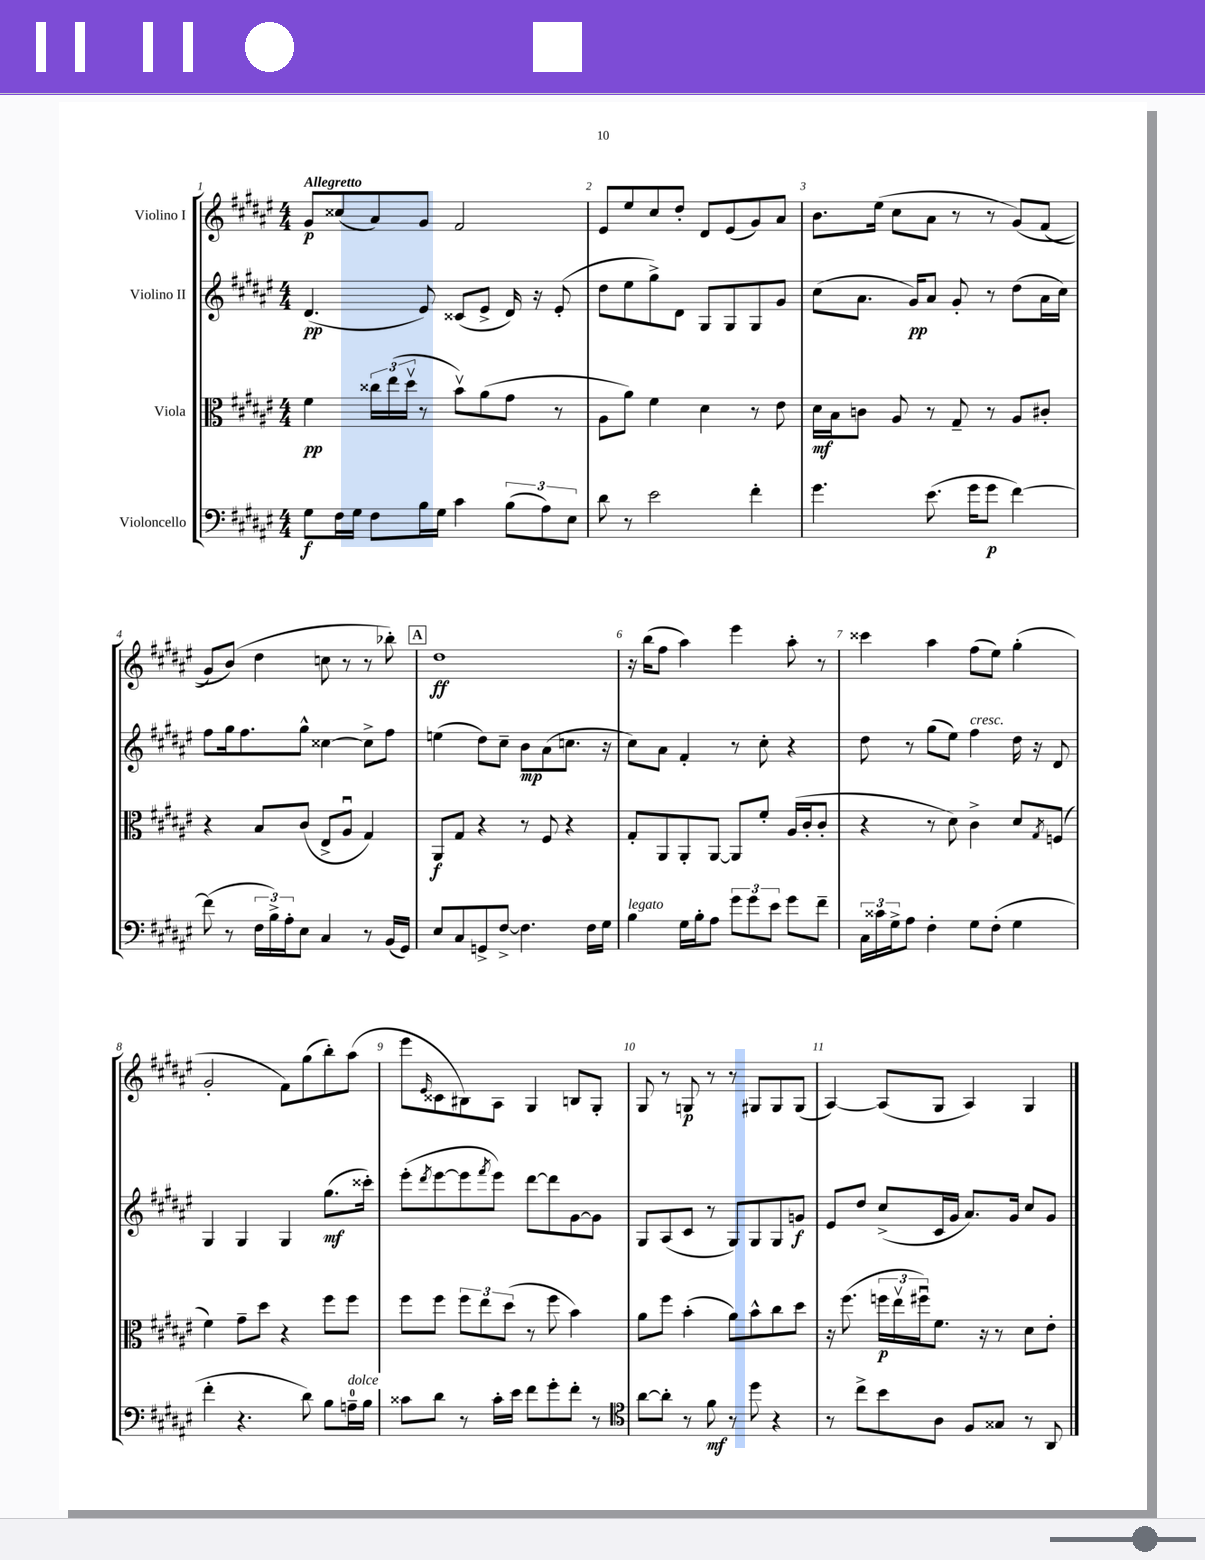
<<
\new StaffGroup <<
\new Staff = "s0" \with { instrumentName = "Violino I" } {
    \clef treble \key fis \major \numericTimeSignature \time 4/4 \tempo "Allegretto"
    gis'8\p cisis''8( ais'8) gis'8 fis'2 |
    eis'8 eis''8 cis''8 dis''8-. dis'8 eis'8( gis'8) ais'8 |
    b'8. eis''16( cis''8 ais'8 r8 r8 gis'8)\( fis'8( |
    gis'8) b'8(\) dis''4 c''8 r8 r8 bes''8-.) |
    \mark \markup { \box "A" } dis''1\ff |
    r16 b''16( fis''8 ais''4) eis'''4 ais''8-. r8 |
    cisis'''4 ais''4 fis''8( eis''8) gis''4-.( |
    gis'2-. fis'8) gis''8( b''8-.) ais''8( |
    eis'''8 \grace { eis'16 } cisis'8 bis8) ais8 gis4 b8 gis8-. |
    gis8 r8 g8\p r8 r8 gis8 gis8 gis8( |
    ais4~) ais8( gis8 ais4) gis4 \bar "|." |
}
\new Staff = "s1" \with { instrumentName = "Violino II" } {
    \clef treble \key fis \major \numericTimeSignature \time 4/4
    dis'4.\pp( eis'8) cisis'8( eis'8-> dis'16) r16 eis'8-.( |
    dis''8 eis''8 gis''8->) dis'8 gis8 gis8 gis8 gis'8 |
    cis''8( ais'8. gis'16\pp) ais'8 gis'8-. r8 dis''8( ais'16 cis''16) |
    fis''8 gis''16 fis''8. gis''8-^ cisis''4~ cisis''8-> fis''8 |
    \mark \markup { \box "A" } e''4( dis''8) cis''8-- b'8\mp ais'8( c''8. r16 |
    cis''8) ais'8 fis'4-. r8 cis''8-. r4 |
    dis''8 r8 gis''8( eis''8) fis''4^\markup { \italic "cresc." } dis''16 r16 dis'8 |
    gis4 gis4 gis4 gis''8.\mf( cisis'''16-.) |
    eis'''8-.( \acciaccatura { dis'''8 } eis'''8~ eis'''8 \acciaccatura { fis'''8 } eis'''8) dis'''8~ dis'''8 gis'8~ gis'8 |
    gis8 ais8( cis'8 r8 gis8) gis8 gis8 g'8\f |
    eis'8 dis''8 cis''8->( cis'16 gis'16 ais'8.) gis'16 cis''8 gis'8 \bar "|." |
}
\new Staff = "s2" \with { instrumentName = "Viola" } {
    \clef alto \key fis \major \numericTimeSignature \time 4/4
    fis'4\pp \tuplet 3/2 { cisis''16 eis''16( dis''16\upbow } r8 b'8\upbow) ais'8( gis'8 r8 |
    ais8 ais'8) fis'4 dis'4 r8 eis'8 |
    dis'16\mf b16 c'8 ais8 r8 gis8-- r8 ais8 cis'8-. |
    r4 b8 cis'8( eis8-> ais8\downbow gis4) |
    \mark \markup { \box "A" } ais,8\f gis8 r4 r8 fis8 r4 |
    gis8-. ais,8 ais,8-. ais,8~ ais,8 fis'8-. ais16( cis'16-. cis'8-. |
    r4 r8 dis'8) cis'4-> dis'8 \acciaccatura { gis8 } f8( |
    fis'4) gis'8-- dis''8 r4 fis''8 fis''8 |
    fis''8 fis''8 \tuplet 3/2 { fis''8 eis''8 dis''8( } r8 fis''8 b'4) |
    ais'8 fis''8 b'4-.( ais'8) b'8-^ cis''8 dis''8 |
    r16 fis''8.( \tuplet 3/2 { f''16\p eis''16\upbow fis''16\downbow) } fis'8. r16 r8 dis'8 eis'8-. \bar "|." |
}
\new Staff = "s3" \with { instrumentName = "Violoncello" } {
    \clef bass \key fis \major \numericTimeSignature \time 4/4
    gis8\f fis16 gis16 fis8 b16 gis16 cis'4 \tuplet 3/2 { b8( ais8) eis8 } |
    dis'8 r8 eis'2 fis'4-. |
    gis'4. eis'8.( gis'16 gis'8\p fis'4~) |
    fis'8( r8 \tuplet 3/2 { fis16 b16->) ais16-. } eis8 cis4 r8 b,16( gis,16) |
    \mark \markup { \box "A" } eis8 cis8 g,8-> fis8~-> fis4. fis16 gis16 |
    b4^\markup { \italic "legato" } gis16 b16-. ais8 \tuplet 3/2 { gis'8 gis'8 eis'8 } gis'8 fis'8-- |
    \tuplet 3/2 { cis16 cisis'16 gis16-> } ais8 fis4-. gis8 fis8-.( gis4 |
    fis'4-. r4. dis'8) b8 a16-0--^\markup { \italic "dolce" } b16 |
    cisis'8 dis'8 r8 cisis'16-. eis'16 fis'8 gis'8-. fis'8-. r8 |
    \clef tenor ais'8~ ais'8-. r8 fis'8\mf r8 dis''8 r4 |
    r8 cis''8-> b'8 ais8 fis8 gisis8 r8 ais,8 \bar "|." |
}
>>
>>
\layout { \context { \Score \override BarNumber.break-visibility = ##(#f #t #t) barNumberVisibility = #all-bar-numbers-visible } }
